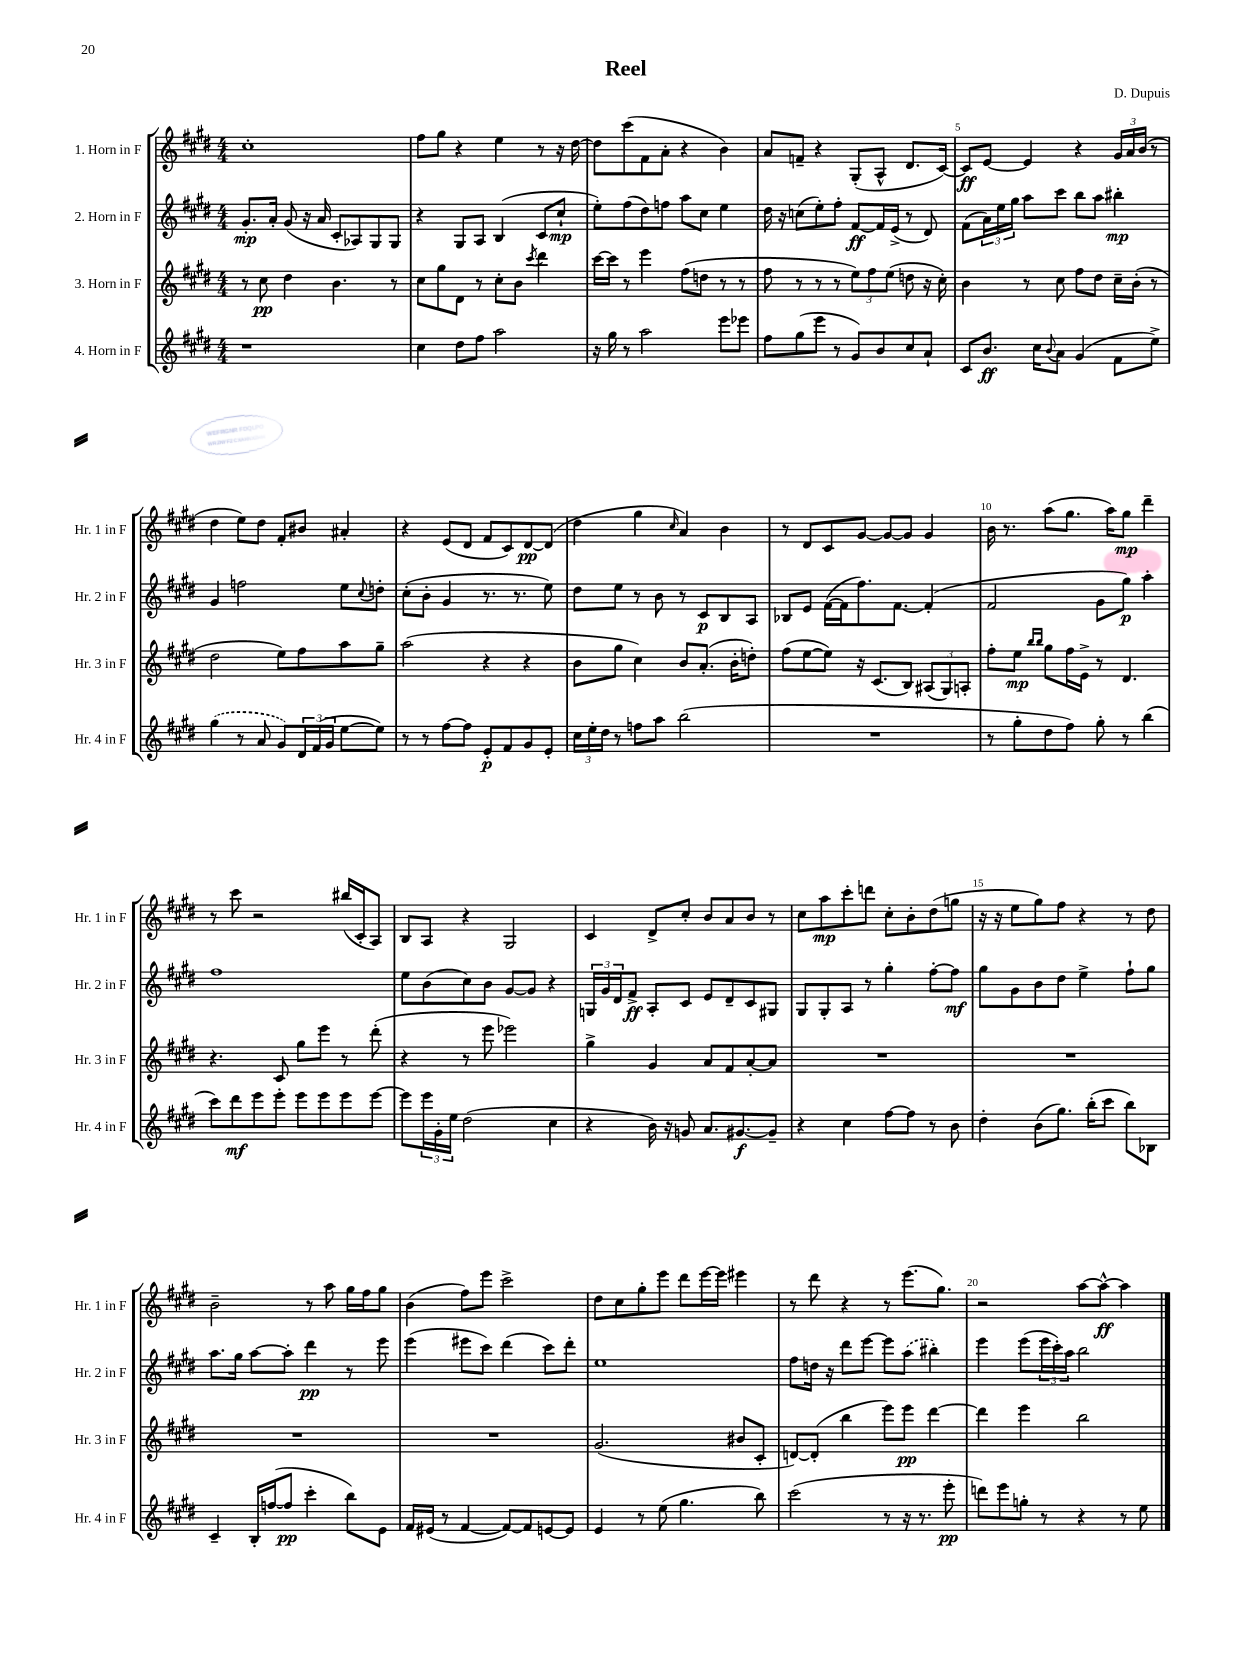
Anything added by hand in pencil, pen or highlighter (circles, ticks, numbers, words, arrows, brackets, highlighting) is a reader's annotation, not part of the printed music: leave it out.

**kern	**kern	**kern	**kern
*staff4	*staff3	*staff2	*staff1
*clefG2	*clefG2	*clefG2	*clefG2
*k[f#c#g#d#]	*k[f#c#g#d#]	*k[f#c#g#d#]	*k[f#c#g#d#]
*M4/4	*M4/4	*M4/4	*M4/4
1r	8r	8.g#'	1cc#'
.	8cc#	.	.
.	.	16a'	.
.	4dd#	(8g#	.
.	.	16r	.
.	.	16a	.
.	4.b	8c#'	.
.	.	8A-)	.
.	.	8G#	.
.	8r	8G#	.
=	=	=	=
4cc#	8cc#	4r	8ff#
.	8gg#	.	8gg#
8dd#	8d#	8G#	4r
8ff#	8r	8A	.
2aa	8cc#'	(4B	4ee
.	8b	.	.
.	8qccc#	.	.
.	4ddd#	8c#	8r
.	.	8cc#`	16r
.	.	.	[16dd#
=	=	=	=
16r	[16ccc#	8ee')	8dd#]
16gg#	16ccc#]	.	.
8r	8r	(8ff#	(8ccc#
2aa	4eee	8dd#)	8f#
.	.	8ff	8a'
.	(8ff#	8aa	4r
.	8dd	8cc#	.
8eee	8r	4ee	4b)
8eee-	8r	.	.
=	=	=	=
8ff#	8ff#	16dd#	8a
.	.	16r	.
(8gg#	8r	(8cc	8f~
8eee	8r	8ee')	4r
8r	8r	8ff#'	.
8g#)	12ee)	[8f#	(8G#'
.	12ff#	.	.
8b	.	16f#]	8A^^
.	(12ee	.	.
.	.	(16e^	.
8cc#	8dd	8r	8.d#
8a`	16r	8d#)	.
.	16cc#')	.	[16c#)
=	=	=	=
8c#	4b	(8f#	8c#]
8.b	.	24a)	[8e
.	.	24ee	.
.	.	24gg#	.
.	8r	8aa	4e]
16cc#	.	.	.
8qqb	.	.	.
8a	8cc#	8ccc#	.
(4g#	8ff#	8bb	4r
.	8dd#	8aa	.
8f#	16cc#~	4bb#'	24g#
.	.	.	24a
.	(16b'	.	.
.	.	.	(24b
8ee^)	8r	.	8r
=	=	=	=
(4gg#	2dd#	4g#	4dd#
8r	.	2ff	8ee)
8a	.	.	8dd#
8g#)	8ee)	.	8f#'
24d#	8ff#	.	8b#
(24f#	.	.	.
24g#	.	.	.
[8ee	8aa	8ee	4a#'
.	.	8qqcc#	.
8ee])	8gg#~	8dd'	.
=	=	=	=
8r	(2aa	(8cc#'	4r
8r	.	8b'	.
[8ff#	.	4g#	(8e
8ff#]	.	.	8d#
8e'	4r	8.r	8f#
8f#	.	.	8c#)
.	.	8.r	.
8g#	4r	.	[8d#
8e'	.	8ee)	(8d#]
=	=	=	=
24cc#	8b	8dd#	4dd#
24ee'	.	.	.
24dd#	.	.	.
8r	8gg#	8ee	.
8ff	4cc#)	8r	4gg#
8aa	.	8b	.
.	.	.	16qqcc#
(2bb	8b	8r	4a)
.	(8.a'	8c#	.
.	.	8B	4b
.	16b'	.	.
.	8dd')	8A	.
=	=	=	=
1r	(8ff#	8B-	8r
.	[8ee	8e	8d#
.	8ee])	([16f#	8c#
.	.	16f#]	.
.	16r	8.ff#)	[8g#
.	(8.c#	.	.
.	.	.	8g#_
.	.	[8.f#	.
.	8B)	.	8g#]
.	(12A#	(4f#']	4g#
.	12G#)	.	.
.	12A'	.	.
=	=	=	=
8r	8ff#'	2f#	16b
.	.	.	8.r
8gg#'	8ee	.	.
.	16qqbb	.	.
.	16qqbb	.	.
8dd#	8gg#	.	(8aa
8ff#)	16ff#	.	8.gg#
.	16e^	.	.
8gg#'	8r	8g#	.
.	.	.	16aa)
8r	4.d#	8gg#)	8gg#
(4bb	.	4aa'	4ddd#~
=	=	=	=
8ccc#)	4.r	1ff#	8r
8ddd#	.	.	8ccc#
8eee	.	.	2r
8eee'	8c#	.	.
8eee	8gg#	.	.
8eee	8eee	.	.
8eee	8r	.	(16bb#
.	.	.	16c#'
[8eee	(8ddd#'	.	8A)
=	=	=	=
8eee]	4r	8ee	8B
24eee	.	(8b	8A
24g#'	.	.	.
24ee	.	.	.
(2dd#	8r	8cc#)	4r
.	8eee	8b	.
.	2eee-)	[8g#	2G#
.	.	8g#]	.
4cc#	.	4r	.
=	=	=	=
4r	4gg#^	24G	4c#
.	.	24g#	.
.	.	24d#	.
.	.	8f#^	.
16b)	4g#	8A'	8d#^
16r	.	.	.
8g	.	8c#	8cc#'
8.a	8a	8e	8b
.	8f#	8d#~	8a
[8.g#	.	.	.
.	[8a'	8c#	8b
8g#~]	8a]	8G#	8r
=	=	=	=
4r	1r	8G#	8cc#
.	.	8G#'	8aa
4cc#	.	8A	8ccc#'
.	.	8r	8ddd
[8ff#	.	4gg#'	8cc#'
8ff#]	.	.	8b'
8r	.	[8ff#'	(8dd#
8b	.	8ff#]	8gg
=	=	=	=
4dd#'	1r	8gg#	16r
.	.	.	16r
.	.	8g#	8ee
(8b	.	8b	8gg#)
8.gg#)	.	8dd#	8ff#
.	.	4ee^	4r
(16bb'	.	.	.
8ccc#	.	.	.
8bb)	.	8ff#`	8r
8B-	.	8gg#	8dd#
=	=	=	=
4c#~	1r	8.aa	2b~
.	.	16gg#	.
16B'	.	[8aa	.
([16ff	.	.	.
8ff]	.	8aa']	.
4ccc#'	.	4ddd#	8r
.	.	.	8aa
8bb)	.	8r	16gg#
.	.	.	16ff#
8e	.	8eee	8gg#
=	=	=	=
16f#	1r	(4eee	(4b
(16e#	.	.	.
8r	.	.	.
[4f#	.	8eee#	8ff#)
.	.	8ccc#)	8eee
8f#_)	.	(4ddd#	2ccc#^
8f#]	.	.	.
[8e	.	8ccc#)	.
8e]	.	8ddd#'	.
=	=	=	=
4e	(2.g#	1ee	8dd#
.	.	.	8cc#
8r	.	.	8gg#'
(8ee	.	.	8eee
4.gg#	.	.	8ddd#
.	.	.	[16eee
.	.	.	16eee]
.	8b#	.	4eee#
8bb)	8c#'	.	.
=	=	=	=
(2ccc#	[8d)	8ff#	8r
.	(8d']	16dd	8ddd#
.	.	16r	.
.	4bb	8ddd#	4r
.	.	[8eee	.
8r	8eee)	8eee]	8r
16r	8eee	(8aa	(8.eee
8.r	.	.	.
.	[4ddd#	4bb#')	.
.	.	.	8.gg#)
8eee'	.	.	.
=	=	=	=
8ddd)	4ddd#]	4eee	2r
8eee	.	.	.
8gg'	4eee	(8eee	.
8r	.	24eee	.
.	.	24ccc#')	.
.	.	24aa	.
4r	2bb	2bb	[8aa
.	.	.	8aa^^_
8r	.	.	4aa]
8ee	.	.	.
==	==	==	==
*-	*-	*-	*-
